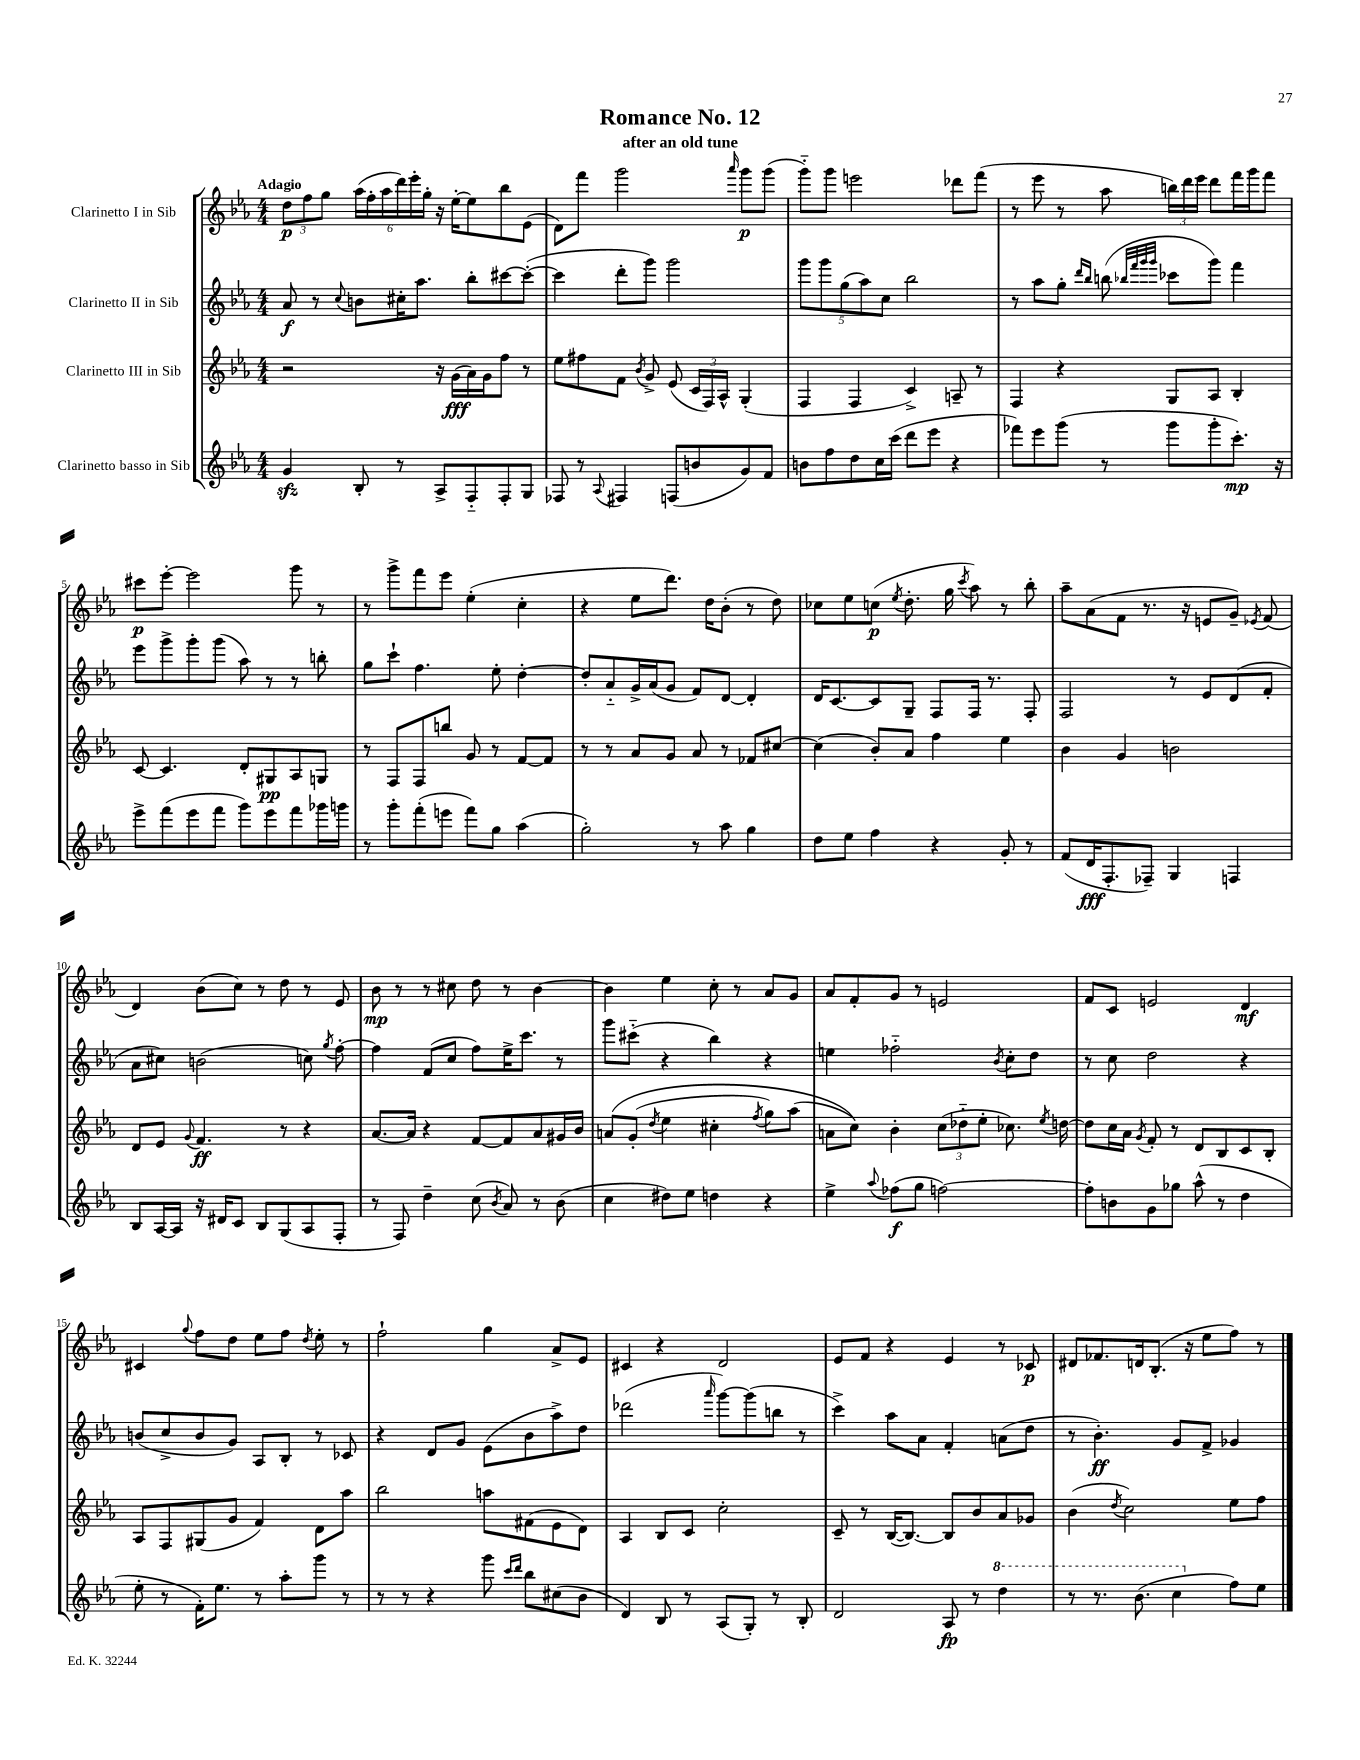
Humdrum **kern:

**kern	**kern	**kern	**kern
*staff4	*staff3	*staff2	*staff1
*clefG2	*clefG2	*clefG2	*clefG2
*k[b-e-a-]	*k[b-e-a-]	*k[b-e-a-]	*k[b-e-a-]
*M4/4	*M4/4	*M4/4	*M4/4
4g/	2r	8a-/	12dd\L
.	.	.	12ff\
.	.	8r	.
.	.	.	12gg\J
.	.	8qqcc/	.
8B-'/	.	8b\L	(24aa-\LL
.	.	.	24ff'\
.	.	.	24aa-\
8r	.	16cc#'\K	24ddd\)
.	.	.	24eee-'\
.	.	8.aa-\J	.
.	.	.	24gg'\JJ
8A-^/L	16r	.	16r
.	(16g\LL	.	[16ee-'\LK
8F'~/	16a-\)	8bb-'\L	8ee-\]
.	16g\J	.	.
8F'/	8ff\J	[8ccc#\	8bb-\
8G/J	8r	(8ccc#'\_J	(8e-\J
=	=	=	=
8F-/	8ee-\L	4ccc#\]	8d\L)
8r	8ff#\	.	8fff\J
8qqA-/	.	.	.
4F#/	8f\J	8ddd'\L	2ggg\
.	8qb-/	.	.
.	8g^/	8ggg\J)	.
(8F/L	(8e-/	2ggg\	.
8b/	24c/LL	.	.
.	24F/)	.	.
.	24A-^^/JJ	.	.
.	.	.	16qqaaa-/
8g/)	(4G'/	.	8ggg\L
8f/J	.	.	(8ggg\J
=	=	=	=
8b\L	4F/	10ggg\L	8ggg'~\L)
.	.	10ggg\	.
8ff\	.	.	8ggg\J
.	.	(10gg\	.
8dd\	4F/	.	2eee\
.	.	10aa-\)	.
16cc\L	.	.	.
.	.	10cc\J	.
(16ccc\JJ	.	.	.
8ddd\L	4c^/)	2bb-\	.
8eee-\J	.	.	.
4r	8A~/	.	8ddd-\L
.	8r	.	(8fff\J
=	=	=	=
8fff-\L)	4F/	8r	8r
8eee-\	.	8aa-\L	8eee-\
(8ggg\J	4r	8gg'\J	8r
.	.	16qqddd/LL	.
.	.	16qqbb-/JJ	.
8r	.	(8bb\	8aa-\
.	.	32qqbb-/LLL	.
.	.	32qqfff/	.
.	.	32qqggg/	.
.	.	32qqggg/JJJ	.
8ggg\L	8G/L	8ccc-\L	24bb\LL)
.	.	.	24ddd\
.	.	.	24eee-\JJ
8ggg'\	8A-/J	8ggg\J)	8ddd\L
8.ccc'\J)	4B-'/	4fff\	16fff\L
.	.	.	16ggg\J
.	.	.	8fff\J
16r	.	.	.
=	=	=	=
8eee-^\L	[8c/	8eee-\L	8ccc#\L
(8fff\	4.c/]	8ggg^\	[8eee-'\J
8eee-\	.	8ggg'\	2eee-\]
8fff\J	.	(8ggg\J	.
8ggg\L)	8d'/L	8aa-\)	.
8eee-\	8G#/	8r	.
8fff\	8A-/	8r	8ggg\
16ggg-\L	8G/J	8bb'\	8r
16ggg\JJ	.	.	.
=	=	=	=
8r	8r	8gg\L	8r
8ggg'\L	8F/L	8ccc`\J	8ggg^\L
(8fff'\	8F/	4.ff\	8fff\
8eee\J	8bb/J	.	8eee-\J
8fff\L)	8g/	.	(4ee-'\
8gg\J	8r	8ee-'\	.
(4aa-\	[8f/L	[4dd'\	4cc'\
.	8f/]J	.	.
=	=	=	=
2gg'\)	8r	8dd'/]L	4r
.	8r	8a-'~/	.
.	8a-/L	16g^/L	8ee-\L
.	.	(16a-/J	.
.	8g/J	8g/J	8.ddd\J)
8r	8a-/	8f/L)	.
.	.	.	16dd\LK
8aa-\	8r	[8d/J	(8b-'\J
4gg\	8f-/L	4d'/]	8r
.	[8cc#/J	.	8dd\)
=	=	=	=
8dd\L	(4cc#\]	16d/LK	8cc-\L
.	.	[8.c/	.
8ee-\J	.	.	8ee-\
4ff\	8b-'/L)	8c/]	(8cc\J
.	.	.	8qee-/
.	8a-/J	8G~/J	8.dd'\
4r	4ff\	8F/L	.
.	.	.	16gg\
.	.	.	8qccc/
.	.	16F/Jk	8aa-\)
.	.	8.r	.
8g'/	4ee-\	.	8r
8r	.	8F'/	8bb-'\
=	=	=	=
(8f/L	4b-\	2F/	8aa-~\L
16d/K	.	.	(8a-\
8.F'/	.	.	.
.	4g/	.	8f\J
8F-~/J)	.	.	8.r
4G/	2b\	8r	.
.	.	.	16r
.	.	8e-/L	8e/L
4F/	.	(8d/	8g~/J)
.	.	.	8qe-/
.	.	8f'/J	(8f/
=	=	=	=
8B-/L	8d/L	8a-\L	4d/)
[16A-/L	8e-/J	8cc#\J)	.
16A-/]JJ	.	.	.
.	8qqg/	.	.
16r	4.f/	(2b\	(8b-\L
16d#/LK	.	.	.
8c/J	.	.	8cc\J)
8B-/L	.	.	8r
(8G/	8r	.	8dd\
8A-/	4r	8cc\)	8r
.	.	8qgg/	.
8F'/J	.	[8ff'\	8e-/
=	=	=	=
8r	[8.a-/L	4ff\]	8b-\
8F/)	.	.	8r
.	16a-/]Jk	.	.
4dd~\	4r	(8f/L	8r
.	.	8cc/J	8cc#\
(8cc\	[8f/L	8ff\L)	8dd\
8qb-/	.	.	.
8a-/)	8f/]	16ee-^\K	8r
.	.	8.ccc\J	.
8r	8a-/	.	[4b-\
(8b-\	16g#/L	8r	.
.	16b-/JJ	.	.
=	=	=	=
4cc\	&(8a/L	8ggg\L	4b-\]
.	(8g'/J	(8ccc#'~\J	.
.	8qdd/	.	.
8dd#\L)	4ee-\	4r	4ee-\
8ee-\J	.	.	.
4dd\	4cc#'\	4bb-\)	8cc'\
.	.	.	8r
.	8qff/	.	.
4r	8gg\L)	4r	8a-/L
.	(8aa-\J	.	8g/J
=	=	=	=
4ee-^\	8a\L	4ee\	8a-/L
.	8cc\J)&)	.	8f'/
8qqaa-/	.	.	.
(8ff-\L	4b-'\	2ff-'~\	8g/J
8gg\J	.	.	8r
[2ff\)	(12cc\L	.	2e/
.	12dd-'~\	.	.
.	12ee-'\J	.	.
.	.	8qb-/	.
.	8.cc-\)	8cc'\L	.
.	.	8dd\J	.
.	8qee-/	.	.
.	[16dd\	.	.
=	=	=	=
8ff'\]L	8dd\]L	8r	8f/L
8b\	16cc\L	8cc\	8c/J
.	16a-\JJ	.	.
.	8qg/	.	.
8g\	8f'/	2dd\	2e/
8gg-\J	8r	.	.
(8aa-^^\	8d/L	.	.
8r	8B-/	.	.
4dd\	8c/	4r	4d/
.	8B-'/J	.	.
=	=	=	=
8ee-'\	8A-/L	(8b/L	4c#/
8r	8F/	8cc^/	.
.	.	.	8qqgg/
16f'\LK)	(8G#/	8b/	8ff\L
8.ee-\J	.	.	.
.	8g/J	8g/J)	8dd\J
8r	4f/)	8A-/L	8ee-\L
8aa-'\L	.	8B-'/J	8ff\J
.	.	.	8qdd/
8ggg\J	8d\L	8r	8ee-'\
8r	8aa-\J	8c-/	8r
=	=	=	=
8r	2bb-\	4r	2ff`\
8r	.	.	.
4r	.	8d/L	.
.	.	8g/J	.
8ggg\	8aa\L	(8e-\L	4gg\
16qqccc/LL	.	.	.
16qqddd/JJ	.	.	.
8bb-\L	(8f#\	8b-\	.
(8cc#\	8e-\	8aa-^\)	8a-^/L
8b-\J	8d\J)	8dd\J	8e-/J
=	=	=	=
4d/)	4A-/	(2ddd-\	4c#/
8B-/	8B-/L	.	4r
8r	8c/J	.	.
.	.	16qqaaa-/	.
(8A-/L	2cc'\	[8ggg\L)	2d/
8G'/J)	.	(8ggg\]	.
8r	.	8bb\J	.
8B-'/	.	8r	.
=	=	=	=
2d/	8c~/	4ccc^\)	8e-/L
.	8r	.	8f/J
.	([16B-/LK	8aa-\L	4r
.	8.B-/_J)	.	.
.	.	8a-\J	.
8A-/	8B-/]L	4f'/	4e-/
8r	8b-/	.	.
4ddd\	8a-/	(8a\L	8r
.	8g-/J	8dd\J	8c-/
=	=	=	=
8r	(4b-\	8r	8d#/L
8.r	.	4.b-'\)	8.f-/
.	8qdd/	.	.
.	2cc\)	.	.
(8.bb-\	.	.	16d/k
.	.	.	(8.B-'/J
4ccc\	.	8g/L	.
.	.	.	16r
.	.	8f^/J	8ee-\L
8ff\L)	8ee-\L	4g-/	8ff\J)
8ee-\J	8ff\J	.	8r
==	==	==	==
*-	*-	*-	*-
